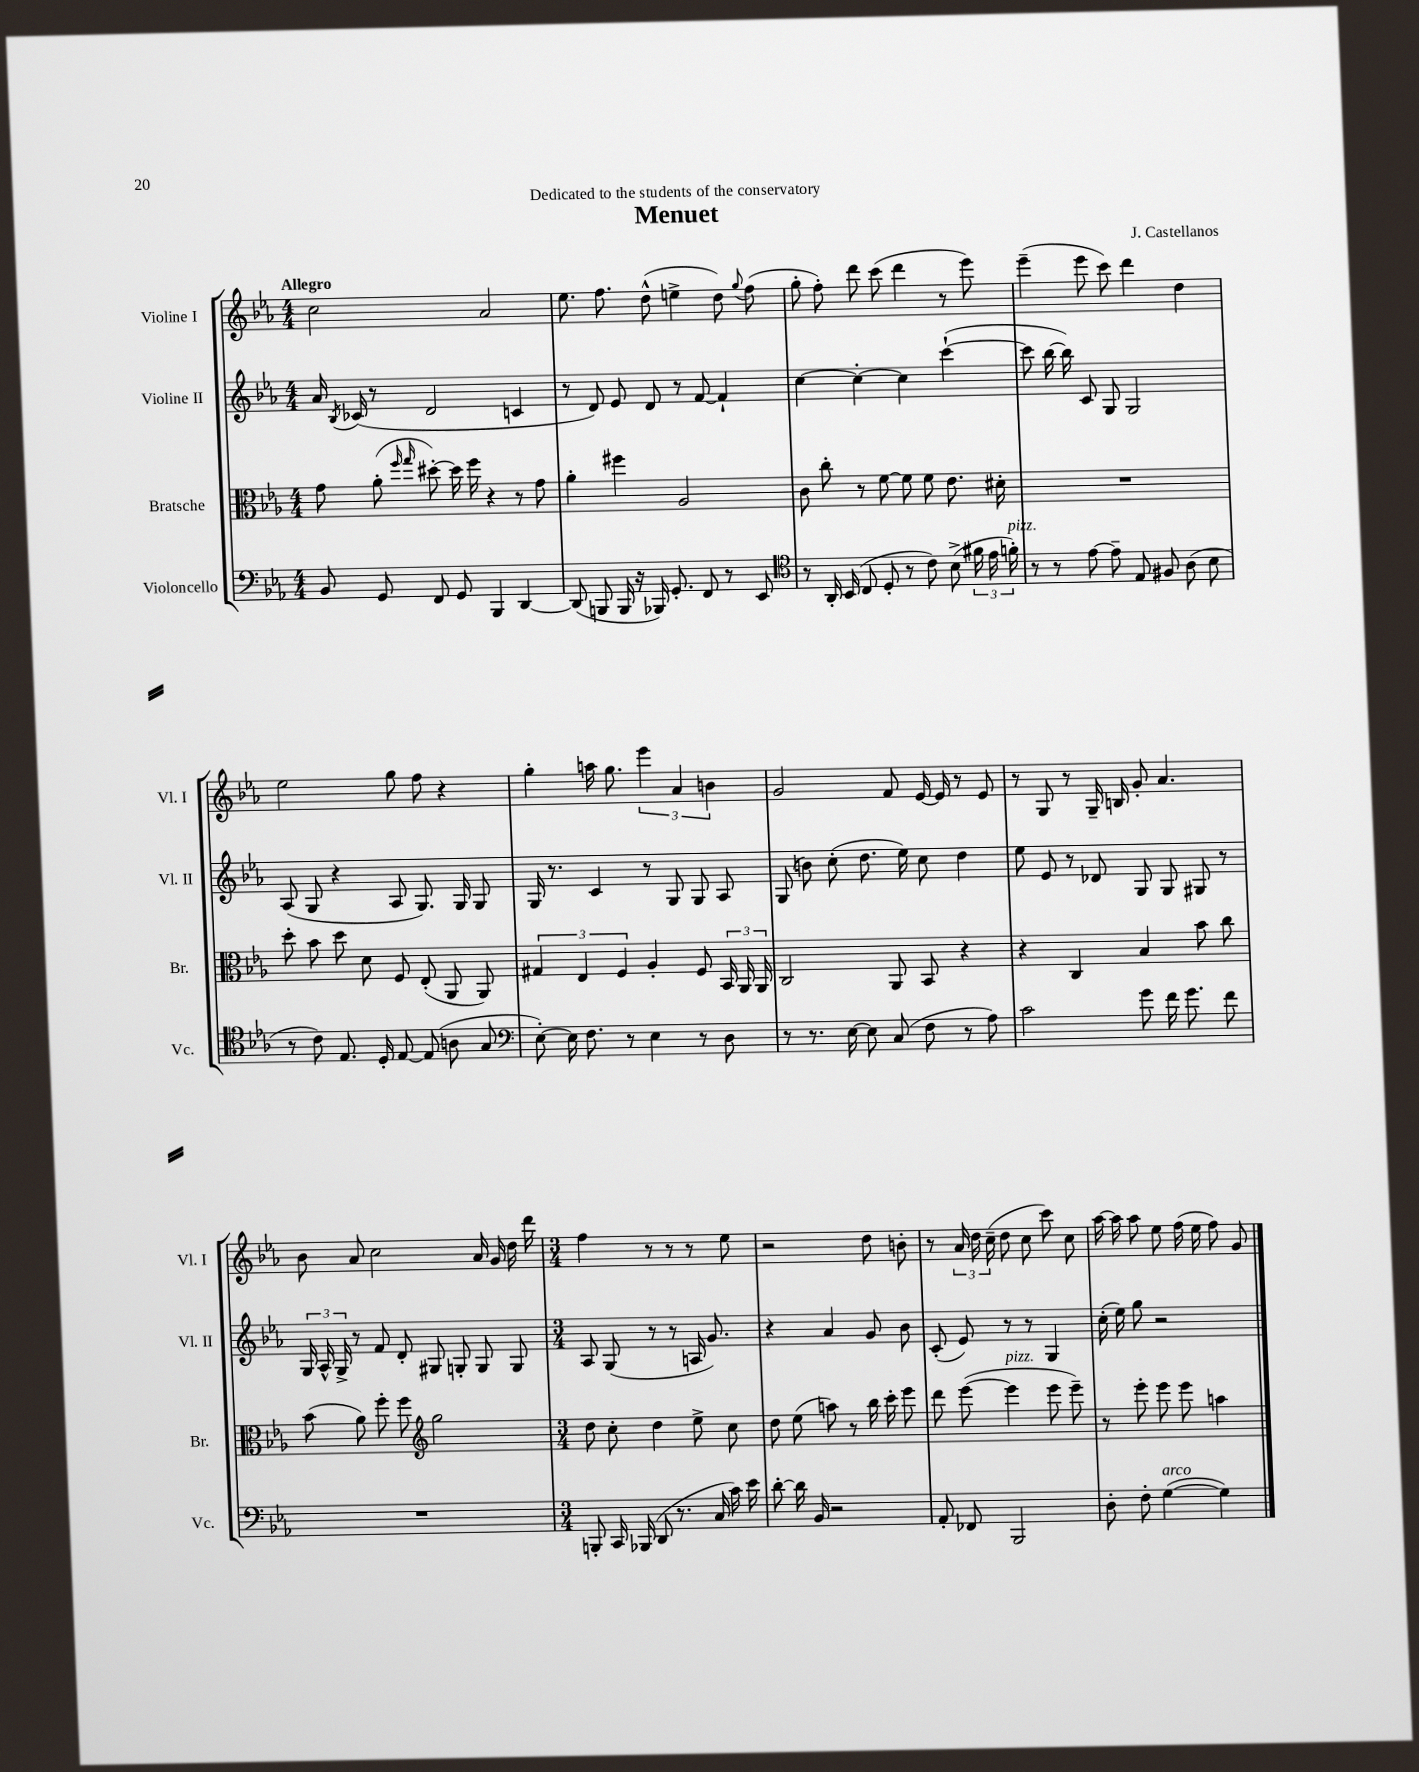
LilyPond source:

\header { title = "Menuet" composer = "J. Castellanos" dedication = "Dedicated to the students of the conservatory" }
<<
\new StaffGroup <<
\new Staff = "s0" \with { instrumentName = "Violine I" shortInstrumentName = "Vl. I" } {
    \clef treble \key ees \major \numericTimeSignature \time 4/4 \tempo "Allegro"
    \autoBeamOff c''2 aes'2 |
    ees''8. f''8. d''8-^( e''4-> d''8) \appoggiatura { g''8 } f''8( |
    g''8-. f''8-.) d'''8 c'''8( d'''4 r8 ees'''8) |
    ees'''4--( ees'''8 c'''8) d'''4 d''4 |
    ees''2 g''8 f''8 r4 |
    g''4-. a''16 g''8. \tuplet 3/2 { ees'''4 aes'4 b'4 } |
    g'2 f'8 ees'16~ ees'16 r8 ees'8 |
    r8 g8 r8 g16-- b16 g'8-. aes'4. |
    bes'8 aes'8 c''2 aes'16 g'16 d''16 d'''16 |
    \numericTimeSignature \time 3/4 f''4 r8 r8 r8 ees''8 |
    r2 d''8 b'8-. |
    r8 \tuplet 3/2 { aes'16 d''16 c''16--( } d''8 c''8 c'''8) c''8 |
    aes''16~ aes''16 aes''8 ees''8 f''16( ees''16 f''8) g'8 \bar "|." |
}
\new Staff = "s1" \with { instrumentName = "Violine II" shortInstrumentName = "Vl. II" } {
    \clef treble \key ees \major \numericTimeSignature \time 4/4
    \autoBeamOff aes'16 \acciaccatura { bes8 } ces'16( r8 d'2 c'4 |
    r8 d'8) ees'8 d'8 r8 f'8~ f'4-! |
    c''4~ c''4~-. c''4 c'''4~-!( |
    c'''8 bes''16~ bes''16) c'8 g8 g2 |
    aes8( g8 r4 aes8 g8.) g16 g8 |
    g16 r8. c'4 r8 g8 g8 aes8 |
    g8( b'8) c''8-.( d''8. ees''16) c''8 d''4 |
    ees''8 ees'8 r8 des'8 g8 g8 gis8 r8 |
    \tuplet 3/2 { g16 aes16-^ g16-> } r8 f'8 d'8-. gis8 g8-. g8 g8 |
    \numericTimeSignature \time 3/4 aes8 g8( r8 r8 a16 g'8.) |
    r4 aes'4 g'8 bes'8 |
    c'8-.( ees'8) r8 r8 g4 |
    c''16-.( ees''16) g''8 r2 \bar "|." |
}
\new Staff = "s2" \with { instrumentName = "Bratsche" shortInstrumentName = "Br." } {
    \clef alto \key ees \major \numericTimeSignature \time 4/4
    \autoBeamOff g'8 aes'8-.( \grace { f''16 g''16 } dis''8~-.) dis''16 f''16 r4 r8 g'8 |
    aes'4-. fis''4 aes2 |
    c'8 c''8-. r8 f'8~ f'8 f'8 ees'8. dis'16-. |
    R1 |
    d''8-. bes'8 d''8 d'8 f8 ees8-.( aes,8 aes,8) |
    \tuplet 3/2 { gis4 ees4 f4 } aes4-. f8 \tuplet 3/2 { bes,16 aes,16 aes,16 } |
    c2 aes,8 bes,8 r4 |
    r4 c4 bes4 bes'8 c''8 |
    bes'8( aes'8) f''8-. f''8 \clef treble g''2 |
    \numericTimeSignature \time 3/4 d''8 c''8-. d''4 ees''8-> c''8 |
    d''8 ees''8( a''8) r8 bes''16 c'''16-. ees'''8 |
    d'''8 ees'''8~( ees'''4^\markup { \italic "pizz." } ees'''8 ees'''8--) |
    r8 ees'''8-. ees'''8 ees'''8 a''4 \bar "|." |
}
\new Staff = "s3" \with { instrumentName = "Violoncello" shortInstrumentName = "Vc." } {
    \clef bass \key ees \major \numericTimeSignature \time 4/4
    \autoBeamOff bes,8 g,8 f,8 g,8 bes,,4 d,4~ |
    d,8( b,,8 b,,16 r16 bes,,16) g,8.-. f,8 r8 ees,8 |
    \clef tenor r8 aes,16-. bes,16( c8 d8-. r8 c'8) bes8->( \tuplet 3/2 { fis'16 ees'16 f'16-.^\markup { \italic "pizz." }) } |
    r8 r8 ees'8~ ees'8-- ees8 fis8 aes8( bes8 |
    r8 c'8) ees8. d16-. ees8~ ees8( a8 g8 |
    \clef bass ees8~-.) ees16 f8. r8 ees4 r8 d8 |
    r8 r8. ees16~ ees8 c8( f8 r8 aes8) |
    c'2 g'8 f'16 g'8. f'8 |
    R1 |
    \numericTimeSignature \time 3/4 b,,8-. c,16 bes,,16( d,8 r8. c16 c'16) ees'16 |
    d'8~-. d'16 bes,16 r2 |
    aes,8-. fes,8 bes,,2 |
    d8-. f8-. g4~^\markup { \italic "arco" }( g4) \bar "|." |
}
>>
>>
\layout { \context { \Score \remove "Bar_number_engraver" } }
